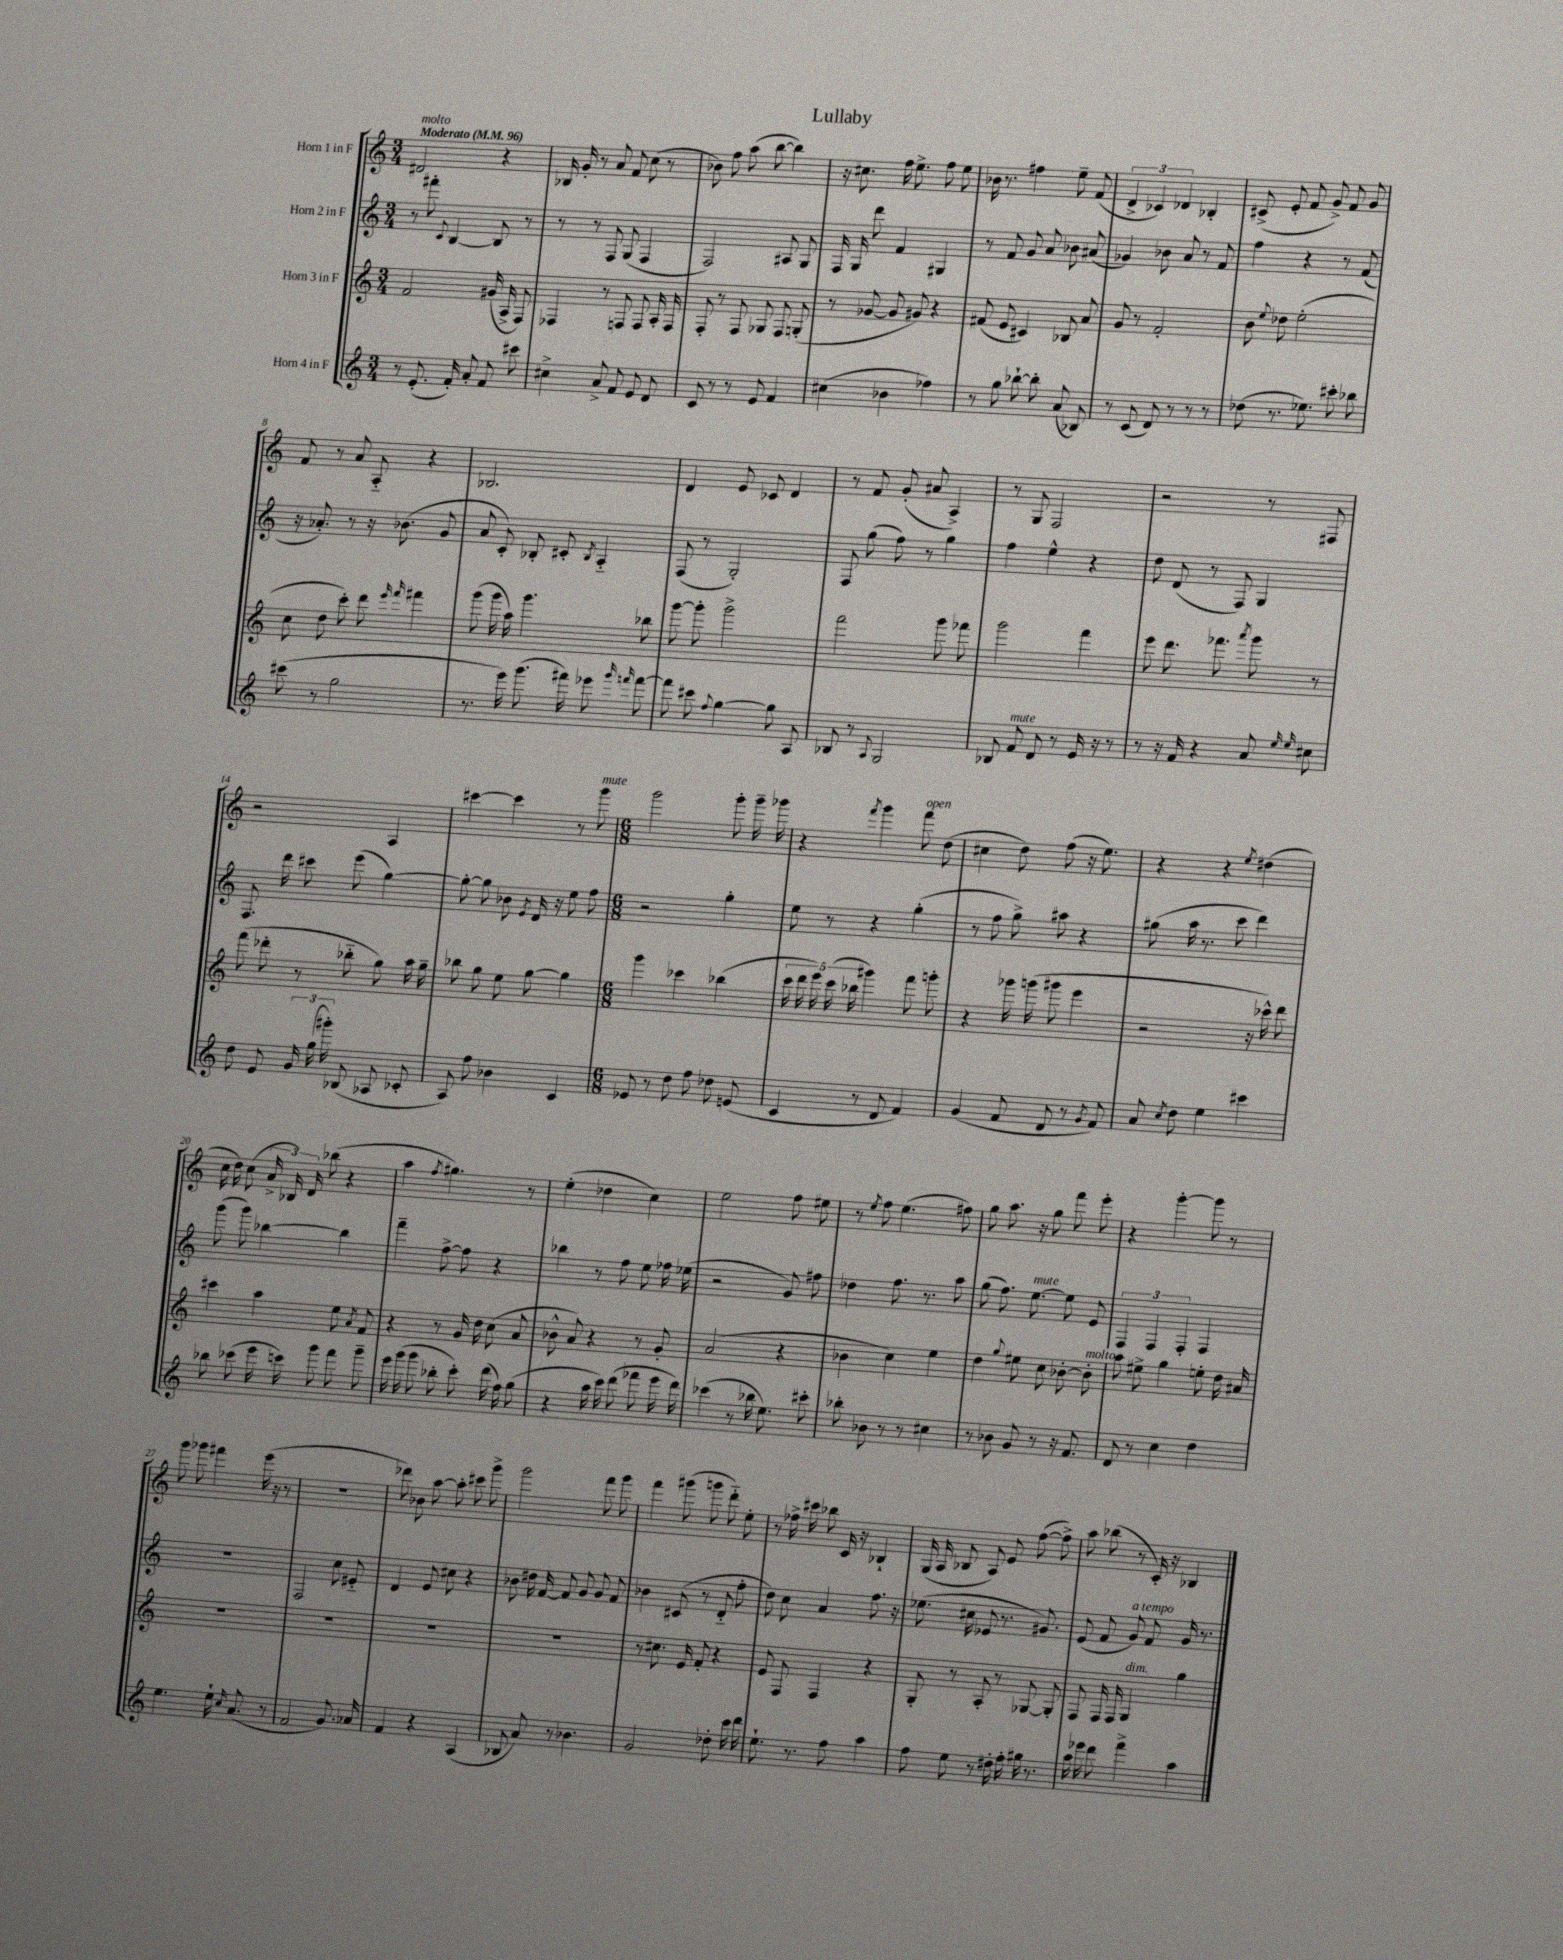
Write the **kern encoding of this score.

**kern	**kern	**kern	**kern
*part4	*part3	*part2	*part1
*staff4	*staff3	*staff2	*staff1
*I"Horn 4 in F	*I"Horn 3 in F	*I"Horn 2 in F	*I"Horn 1 in F
*clefG2	*clefG2	*clefG2	*clefG2
*k[]	*k[]	*k[]	*k[]
*M3/4	*M3/4	*M3/4	*M3/4
*MM96	*MM96	*MM96	*MM96
=1	=1	=1	=1
!	!	!	!LO:TX:a:B:t=Moderato
!	!	!	!LO:TX:a:i:t=molto
8r	2f/	8r	2d#X/
(8.e'/	.	8fff#X'\	.
.	.	8qqc/	.
.	.	[4B/	.
16f'/)	.	.	.
8a'/	.	.	.
8f/	(16g#X/	8B/]	4r
.	16A^/	.	.
8ccc#X\	8F/)	8r	.
=2	=2	=2	=2
4cc#X^\	4F-X/	8r	16B-X/
.	.	.	16g'/
.	.	8r	8r
8a^/	8r	8F/	8a/
8f/	8Fn/	(8G/	8f/
8e/	8F/	4F/	(8cc\
8d/	16A'/	.	8r
.	16F/	.	.
=3	=3	=3	=3
8c/	8F'/	2F/)	8b-X\)
8r	8r	.	8ff\
8r	8F/	.	(8aa\
8e/	8G-X/	.	[8bb\
4f/	8F/	8A#X/	4bb\])
.	(8Gn'/	8G/	.
=4	=4	=4	=4
(4cc#X\	8r	16F/	16r
.	.	16G/	8.cc#X\
.	[8g-X/	8ddd\	.
4b-X\	8g-/]	4f/	16ff\
.	.	.	8.ee^\
.	8g#X/)	.	.
4ff-X\)	4r	4G#X/	8ff\
.	.	.	8ee\
=5	=5	=5	=5
8r	(8f#X/	8r	16b-X\
.	.	.	8.r
8gg\	8e/	8f/	.
[8bb-X`\	4c#X/)	8g/	4ff#X\
8bb-'\]	.	8a/	.
(8a/	8B-X/	8b-X\	8ee~\
8B-X/)	8a/	(8a#X/	(8f/
=6	=6	=6	=6
8r	8g/	4g-X/)	6d^/
(8c/	8r	.	.
.	.	.	6c-X/)
8d/)	2f'/	8b-X\	.
.	.	.	6d-X/
8r	.	8a/	.
8r	.	8r	4B-X'/
8r	.	8f/	.
=7	=7	=7	=7
(8dd-X\	8b\	4ff\	(8c#X^/
.	8qqee/	.	.
8.r	8dd-X\	.	8e'/
.	(2ee'\	4r	8f/
8.ee-X\)	.	.	.
.	.	.	8g^/)
8ccc#X'\	.	8r	8f/
8bb-X\	.	(8f/	8g/
!!LO:LB:g=z
=8	=8	=8	=8
(8ccc#X\	8cc\	16r	8f/
.	.	8.a-X'/)	.
8r	8dd\	.	8r
2gg\	8ccc'\)	8r	8a/
.	8ddd\	16r	8A/
.	.	(8.b-X\	.
.	16qqeee/	.	.
.	16qqfff/	.	.
.	4fff#X\	.	4r
.	.	8g/	.
=9	=9	=9	=9
8.r	(8ggg\	8a/	2.B-X/
.	16ggg\	8c'/)	.
16eee\)	16aa\)	.	.
(8.ggg\	4.ggg\	8B-X'/	.
.	.	8c#X'/	.
16fff#X\)	.	.	.
.	.	8qB-/	.
8eee-X\	.	4A/	.
16qqggg/	.	.	.
16qqfffn/	.	.	.
[8fff\	8bb-X\	.	.
=10	=10	=10	=10
8fff\]	[8ggg\	(8F/	4d/
8ccc#X\	8ggg'\]	8r	.
8qqff/	.	.	.
[4gg\	2ggg^\	2G'/)	8e/
.	.	.	8c-X/
8gg\]	.	.	4d/
8A/	.	.	.
=11	=11	=11	=11
8B-X/	2fff\	8F/	8r
8r	.	(8gg\	8f/
8qqA/	.	.	.
2G/	.	8ff\)	(8g'/
.	.	8r	8a#X/
.	8ggg\	4gg\	4A^/)
.	8fff-X\	.	.
=12	=12	=12	=12
8B-X/	2ggg\	4ff\	8r
!LO:TX:a:i:t=mute	!	!	!
8f/	.	.	8G/
8d/	.	4ee^^\	2F/
8r	.	.	.
16e/	4fff\	4r	.
16r	.	.	.
8r	.	.	.
=13	=13	=13	=13
8r	8eee\	8dd\	2r
16r	8.ddd\	(8d/	.
16f/	.	.	.
4r	.	8r	.
.	8.fff-X\	.	.
.	.	8F/)	.
.	8qaaa/	.	.
8a/	8ggg\	4G/	8r
16qqee/	.	.	.
16qqee/	.	.	.
8cc#X\	8r	.	8F#X/
!!LO:LB:g=z
=14	=14	=14	=14
8dd\	(8fff\	8.F/	2r
8e/	8ddd-X'\	.	.
.	.	16ddd\	.
24g/	8r	8ccc#X\	.
(24gg\	.	.	.
24ggg#X'\)	.	.	.
(8B-X/	8bb-X\	(8eee\	.
8A-X/	8gg\)	[4gg\)	4A/
8c-X'/	16aa\	.	.
.	16gg~\	.	.
=15	=15	=15	=15
8A/)	8bb-X\	8gg'\_	[4ccc#X\
8ff\	8gg\	8gg\]	.
4b-X\	8ee\	8b-X\	4ccc#\]
.	.	8qe/	.
.	[8gg\	16d/	.
.	.	16r	.
4c/	4gg\]	8ee\	8r
!	!	!	!LO:TX:a:i:t=mute
.	.	8ff\	8ggg\
=16	=16	=16	=16
*M6/8	*M6/8	*M6/8	*M6/8
8e-X/	4ggg\	2r	2ggg\
8r	.	.	.
8dd\	4ccc-X\	.	.
8ff\	.	.	.
8dd-X\	(4bb-X\	4gg'\	8ggg'\
(8en/	.	.	16ggg~\
.	.	.	16ggg-X\
=17	=17	=17	=17
4c/	20ccc\	8ee\	4r
.	20ddd\	.	.
.	20eee\)	.	.
.	.	8r	.
.	(20ccc\	.	.
.	20bb-X\	.	.
.	.	.	8qfff/
8r	4ggg#X\)	4r	4ggg\
8d/	.	.	.
!	!	!	!LO:TX:a:i:t=open
4f/)	8fff\	(4gg'\	8fff\
.	8gggn'\	.	(8dd\
=18	=18	=18	=18
(4g/	4r	8r	4cc#X\
.	.	8ff\	.
8f/	16ggg-X\	8gg^\)	8dd\)
.	(16gggn\	.	.
8d/	8ggg#X\	8aa#X\	(8ff\
8r	4eee\	4r	16r
.	.	.	8.ee\)
8qg/	.	.	.
8f/)	.	.	.
=19	=19	=19	=19
8a/	2r	(8gg#X\	4r
8qcc/	.	.	.
8dd\	.	16aa\	.
.	.	8.r	.
4ee\	.	.	4r
.	.	8ccc\	.
.	.	.	8qee/
4ccc#X\	16r	4ddd\)	(4dd#X\
.	16ccc-X^^\)	.	.
.	8ddd\	.	.
!!LO:LB:g=z
=20	=20	=20	=20
8bb-X\	4ccc#X\	(8ggg\	16cc\
.	.	.	16dd\)
(8ccc-X\	.	8ggg\)	(8cc\
16eee\	4aa\	[4bb-X\	24a^/
.	.	.	24B-X/)
16cccn\)	.	.	.
.	.	.	24d/
8ggg\	.	.	(8bb-X\
8fff\	8ee\	4bb-\]	4r
.	8qa/	.	.
8ggg~\	8f/	.	.
=21	=21	=21	=21
16eee\	4r	4fff~\	4aa\
(16ggg\	.	.	.
8ggg\	.	.	.
.	.	.	8qff/
8bb-X'\	8r	[8ff^\	4.gg#X\)
8ccc'\)	16g/	8ff\]	.
.	16dd\	.	.
(16ddd\	(8cc\	4r	.
16ff\)	.	.	.
(8gg\	8a/	.	8r
=22	=22	=22	=22
4r	8b-X^^\	4bb-X\	(4ee'\
.	8a/)	.	.
16aa\	4r	8r	4dd-X\
16ccc\)	.	.	.
(8ddd\	.	8ff\	.
8fff-X\	8r	8ee\	4cc\)
16eee\	8g'/	16ff-X\	.
16ddd\)	.	(16ee-X\	.
=23	=23	=23	=23
(4ccc-X\	(2a/	2r	2ee\
8r	.	.	.
16bb-X\	.	.	.
8.ee\)	.	.	.
.	4r	8g/)	8ff\
8ccc#X'\	.	8ff#X\	8ee#X\
=24	=24	=24	=24
8bb-X'\	4b-X\	4dd-X\	8r
.	.	.	8qee/
8b-X\	.	.	8ff\
8r	4cc\)	8.ff\	(4.ee\
8r	.	.	.
.	.	8.r	.
4cc#X\	4ee\	.	.
.	.	8aa\	8ff#X\)
=25	=25	=25	=25
8r	4dd\	(8gg\	8gg\
8b-X\	.	8.ff\)	8.aa\
.	8qqgg/	.	.
8g/	8ee#X\	.	.
!	!	!LO:TX:a:i:t=mute	!
.	.	[8.ee\	16r
8r	8cc\	.	8gg\
16r	[8b-X'\	8ee\]	8fff\
8.f/	.	.	.
!	!LO:TX:a:i:t=molto	!	!
.	8b-'\]	8e/	8eee'\
=26	=26	=26	=26
8d/	8aa\	6F/	4r
8r	8ee#X^\	.	.
.	.	6F/	.
4cc\	4gg\	.	[4ggg'\
.	.	6F'/	.
4dd\	8een'\	4F/	8ggg\]
.	16dd\	.	8r
.	16a#X/	.	.
!!LO:LB:g=z
=27	=27	=27	=27
4.ee\	2.r	2.r	8ggg\
.	.	.	8ggg-X\
.	.	.	4fff#X\
16ee`\	.	.	.
16qqcc/	.	.	.
(8.a/	.	.	.
.	.	.	(16eee\
.	.	.	16r
8r	.	.	8r
=28	=28	=28	=28
2f/	2.r	2F/	2.r
8.g/)	.	8cc\	.
.	.	8e#X/	.
16a-X/	.	.	.
=29	=29	=29	=29
4f/	2.r	4d/	8ddd-X\)
.	.	.	8b-X\
4r	.	8e/	[8aa\
.	.	8cc#X\	8aa'\]
(4A/	.	4r	8ccc#X\
.	.	.	8ggg^\
=30	=30	=30	=30
8B-X/	2.r	8b-X\	2ggg\
8a/)	.	16dd#X\	.
.	.	[16f/	.
8r	.	8f/]	.
4.b-X\	.	8g/	.
.	.	8g/	8fff\
.	.	8f/	8ggg\
=31	=31	=31	=31
2g/	8r	4b-X\	4fff\
.	8.cc#X\	.	.
.	.	(8c#X/	(8ggg#X\
.	16e/	.	.
.	8f'/	8r	8gggn\
8dd-X'\	4r	8d/	8ddd\)
16ccc\	.	8ff'\	8ee'\
16ddd\	.	.	.
=32	=32	=32	=32
8.ee`\	8e/	8dd\)	8r
.	8F/	8cc\	16ff-X^\
8.r	.	.	16ccc#X\
.	4F/	4a/	8bb-X\
8ff\	.	.	16c/
.	.	.	16r
4aa\	4r	8.ff\	4B-X`/
.	.	16r	.
=33	=33	=33	=33
8ff\	8G'/	(8.ee-X\	(16G/
.	.	.	16A/
8ee\	8r	.	8B-X/
.	.	16cc#X\	.
8r	8A'/	8e-X/	8A/)
16dd#X'\	8r	8.r	8e/
16ff'\	.	.	.
16gg#X\	[8G-X/	.	([8ff\
8.r	.	8.g#X/)	.
.	8G-'/]	.	8ff^\])
=34	=34	=34	=34
16aa\	8F/	(8e/	8aa\
16eee-X\	.	.	.
8ddd\	16F/	8f/	(8bb-X\
.	16F/	.	.
!	!	!LO:TX:a:i:t=a tempo	!
!	!LO:TX:a:i:t=dim.	!	!
4fff^\	4G/	8g/)	8r
.	.	8f/	16c'/)
.	.	.	16r
4aa\	4gg\	16g/	4B-X/
.	.	8.r	.
==	==	==	==
*-	*-	*-	*-
